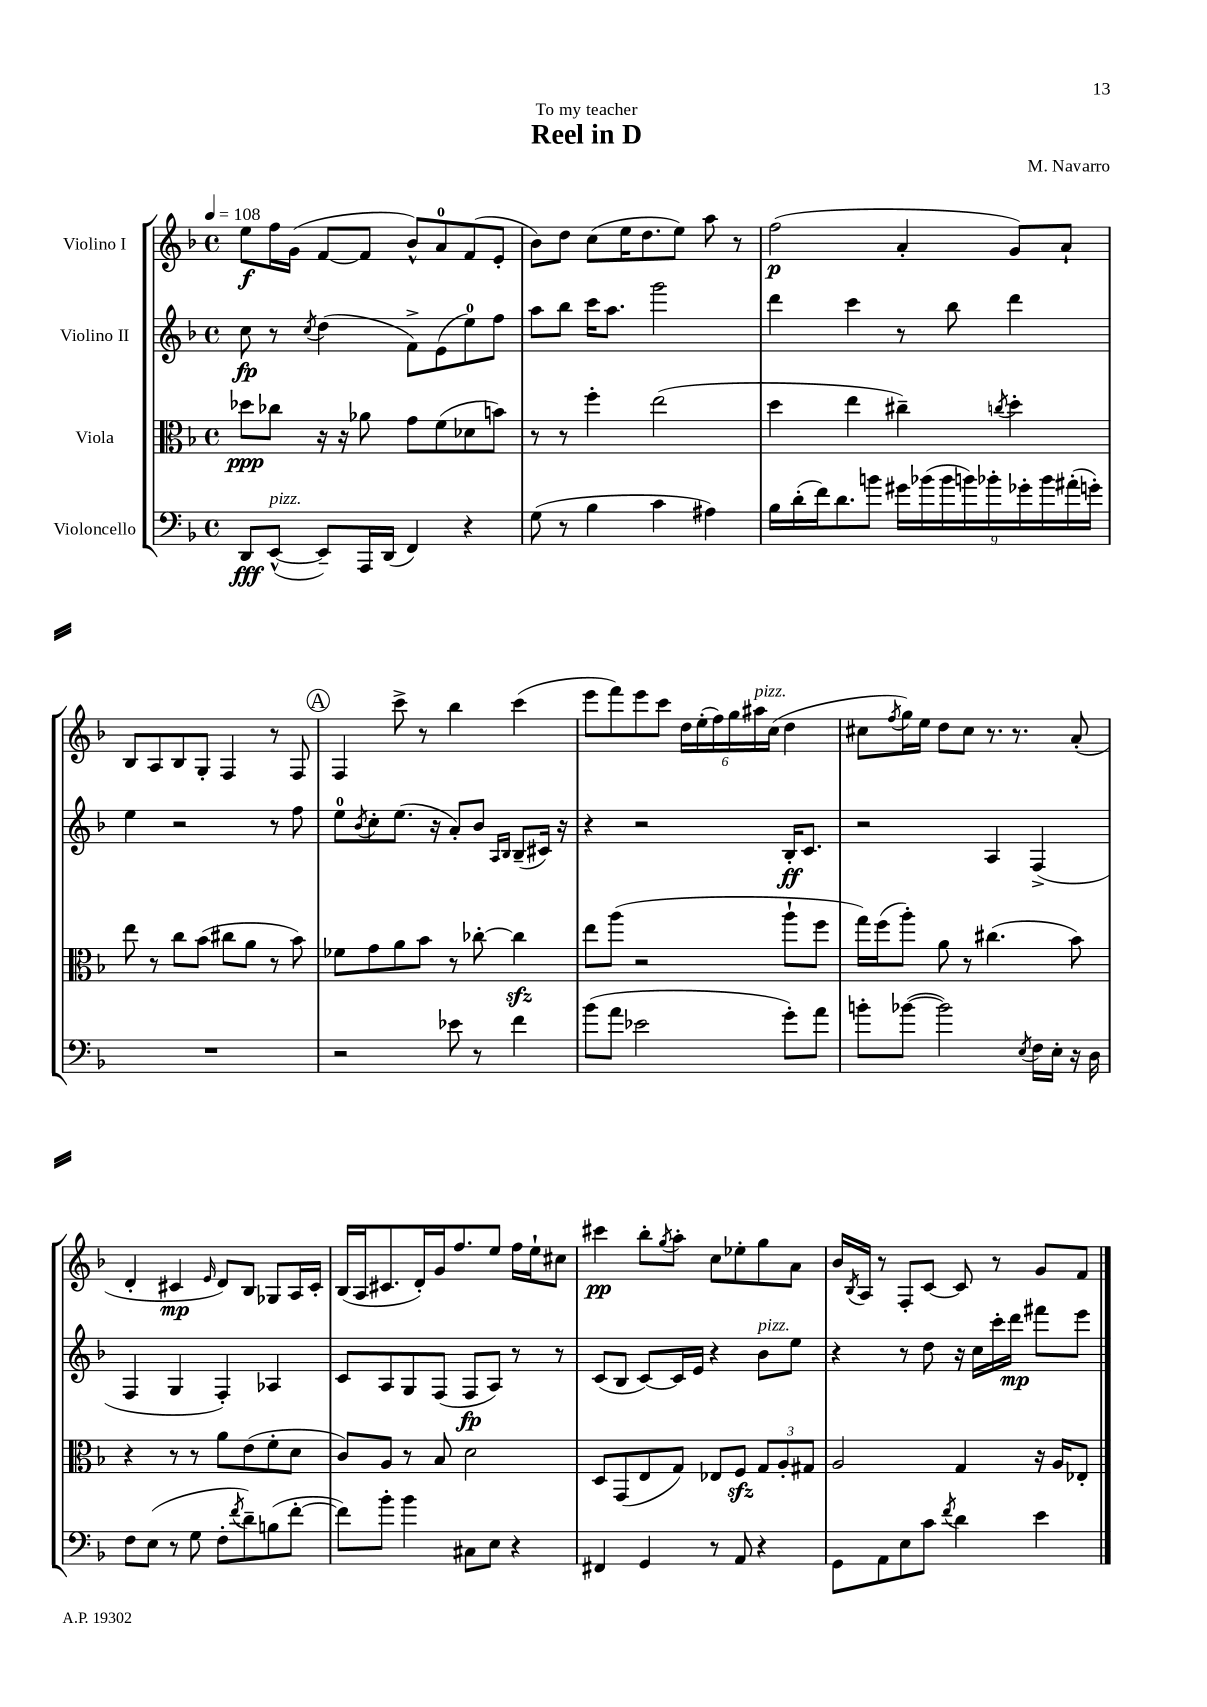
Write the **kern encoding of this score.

**kern	**kern	**kern	**kern
*staff4	*staff3	*staff2	*staff1
*clefF4	*clefC3	*clefG2	*clefG2
*k[b-]	*k[b-]	*k[b-]	*k[b-]
*M4/4	*M4/4	*M4/4	*M4/4
*met(c)	*met(c)	*met(c)	*met(c)
*MM108	*MM108	*MM108	*MM108
8DD	8dd-	8cc	8ee
([8EE^^	8cc-	8r	16ff
.	.	.	(16g
.	.	8qcc	.
8EE~])	16r	(4dd	[8f
.	16r	.	.
16AAA	8a-	.	8f]
(16DD	.	.	.
4FF)	8g	8f^)	8b-^^)
.	(8f	(8e	8a
4r	8d-	8ee)	(8f
.	8b)	8ff	8e'
=	=	=	=
(8G	8r	8aa	8b-)
8r	8r	8bb-	8dd
4B-	4ff'	16ccc	(8cc
.	.	8.aa	.
.	.	.	16ee
.	.	.	8.dd
4c	(2ee	2ggg	.
.	.	.	8ee)
4A#)	.	.	8aa
.	.	.	8r
=	=	=	=
16B-	4dd	4ddd	(2ff
(16d'	.	.	.
16f)	.	.	.
8.d	.	.	.
.	4ee	4ccc	.
8b	.	.	.
18g#	4cc#~)	8r	4a'
(18b-	.	.	.
18b-	.	.	.
.	.	8bb-	.
18b)	.	.	.
18b-'	.	.	.
.	8qcc	.	.
.	4dd'	4ddd	8g)
18g-'	.	.	.
18b-	.	.	.
.	.	.	8a`
(18a#'	.	.	.
18g')	.	.	.
=	=	=	=
1r	8ee	4ee	8B-
.	8r	.	8A
.	8cc	2r	8B-
.	(8b-	.	8G'
.	8cc#	.	4F
.	8a	.	.
.	8r	8r	8r
.	8b-)	8ff	8F
=	=	=	=
2r	8f-	8ee	4F
.	.	8qb-	.
.	8g	8cc'	.
.	8a	(8.ee	8ccc^
.	8b-	.	8r
.	.	16r	.
8e-	8r	8a')	4bb-
8r	[8cc-'	8b-	.
.	.	16qqA	.
.	.	16qqB-	.
4f	4cc-]	(8B-~	(4ccc
.	.	16c#)	.
.	.	16r	.
=	=	=	=
(8b-	8ee	4r	8eee
8a	(8aa	.	8fff)
2e-	2r	2r	8eee
.	.	.	8ccc
.	.	.	24dd
.	.	.	(24ee'
.	.	.	24ff)
.	.	.	24gg
.	.	.	24aa#
.	.	.	(24cc
8g')	8aa`	16B-'	4dd
.	.	8.c	.
8a	8ff	.	.
=	=	=	=
8b'	16gg)	2r	8cc#
.	(16ff	.	.
.	.	.	8qff
([8b-	8aa')	.	16gg)
.	.	.	16ee
2b-])	8a	.	8dd
.	8r	.	8cc#
.	(4.cc#	4A	8.r
.	.	.	8.r
8qE	.	.	.
16F	.	(4F^	.
16E'	.	.	.
16r	8b-)	.	(8a'
16D	.	.	.
=	=	=	=
8F	4r	4F	4d'
(8E	.	.	.
8r	8r	4G	4c#
8G	8r	.	.
.	.	.	16qqe
8F'	8a	4F')	8d)
8qf	.	.	.
8d~)	(8e	.	8B-
(8B	8f'	4A-	8G-
[8f'	8d	.	16A
.	.	.	16c#'
=	=	=	=
8f])	8c)	8c	(16B-
.	.	.	16A
8b-'	8A	8A	8.c#
4b-	8r	8G	.
.	.	.	16d')
.	8B-	(8F	16g
.	.	.	8.ff
8C#	2d	8F	.
8E	.	8A)	8ee
4r	.	8r	16ff
.	.	.	16ee`
.	.	8r	8cc#
=	=	=	=
4FF#	8D	(8c	4ccc#
.	(8GG	8B-	.
4GG	8E	[8c)	8bb-'
.	.	.	8qgg
.	8G)	16c]	8aa'
.	.	16e	.
8r	8E-	4r	8cc
8AA	8F	.	8ee-'
4r	12G	8b-	8gg
.	12A'	.	.
.	.	8ee	8a
.	12G#	.	.
=	=	=	=
8GG	2A	4r	16b-
.	.	.	8qB-
.	.	.	16A
8AA	.	.	8r
8E	.	8r	8F'
8c	.	8dd	[8c
8qf	.	.	.
4d	4G	16r	8c]
.	.	16cc	.
.	.	16ccc'	8r
.	.	16ddd	.
4e	16r	8fff#	8g
.	16A	.	.
.	8E-'	8eee	8f
==	==	==	==
*-	*-	*-	*-
